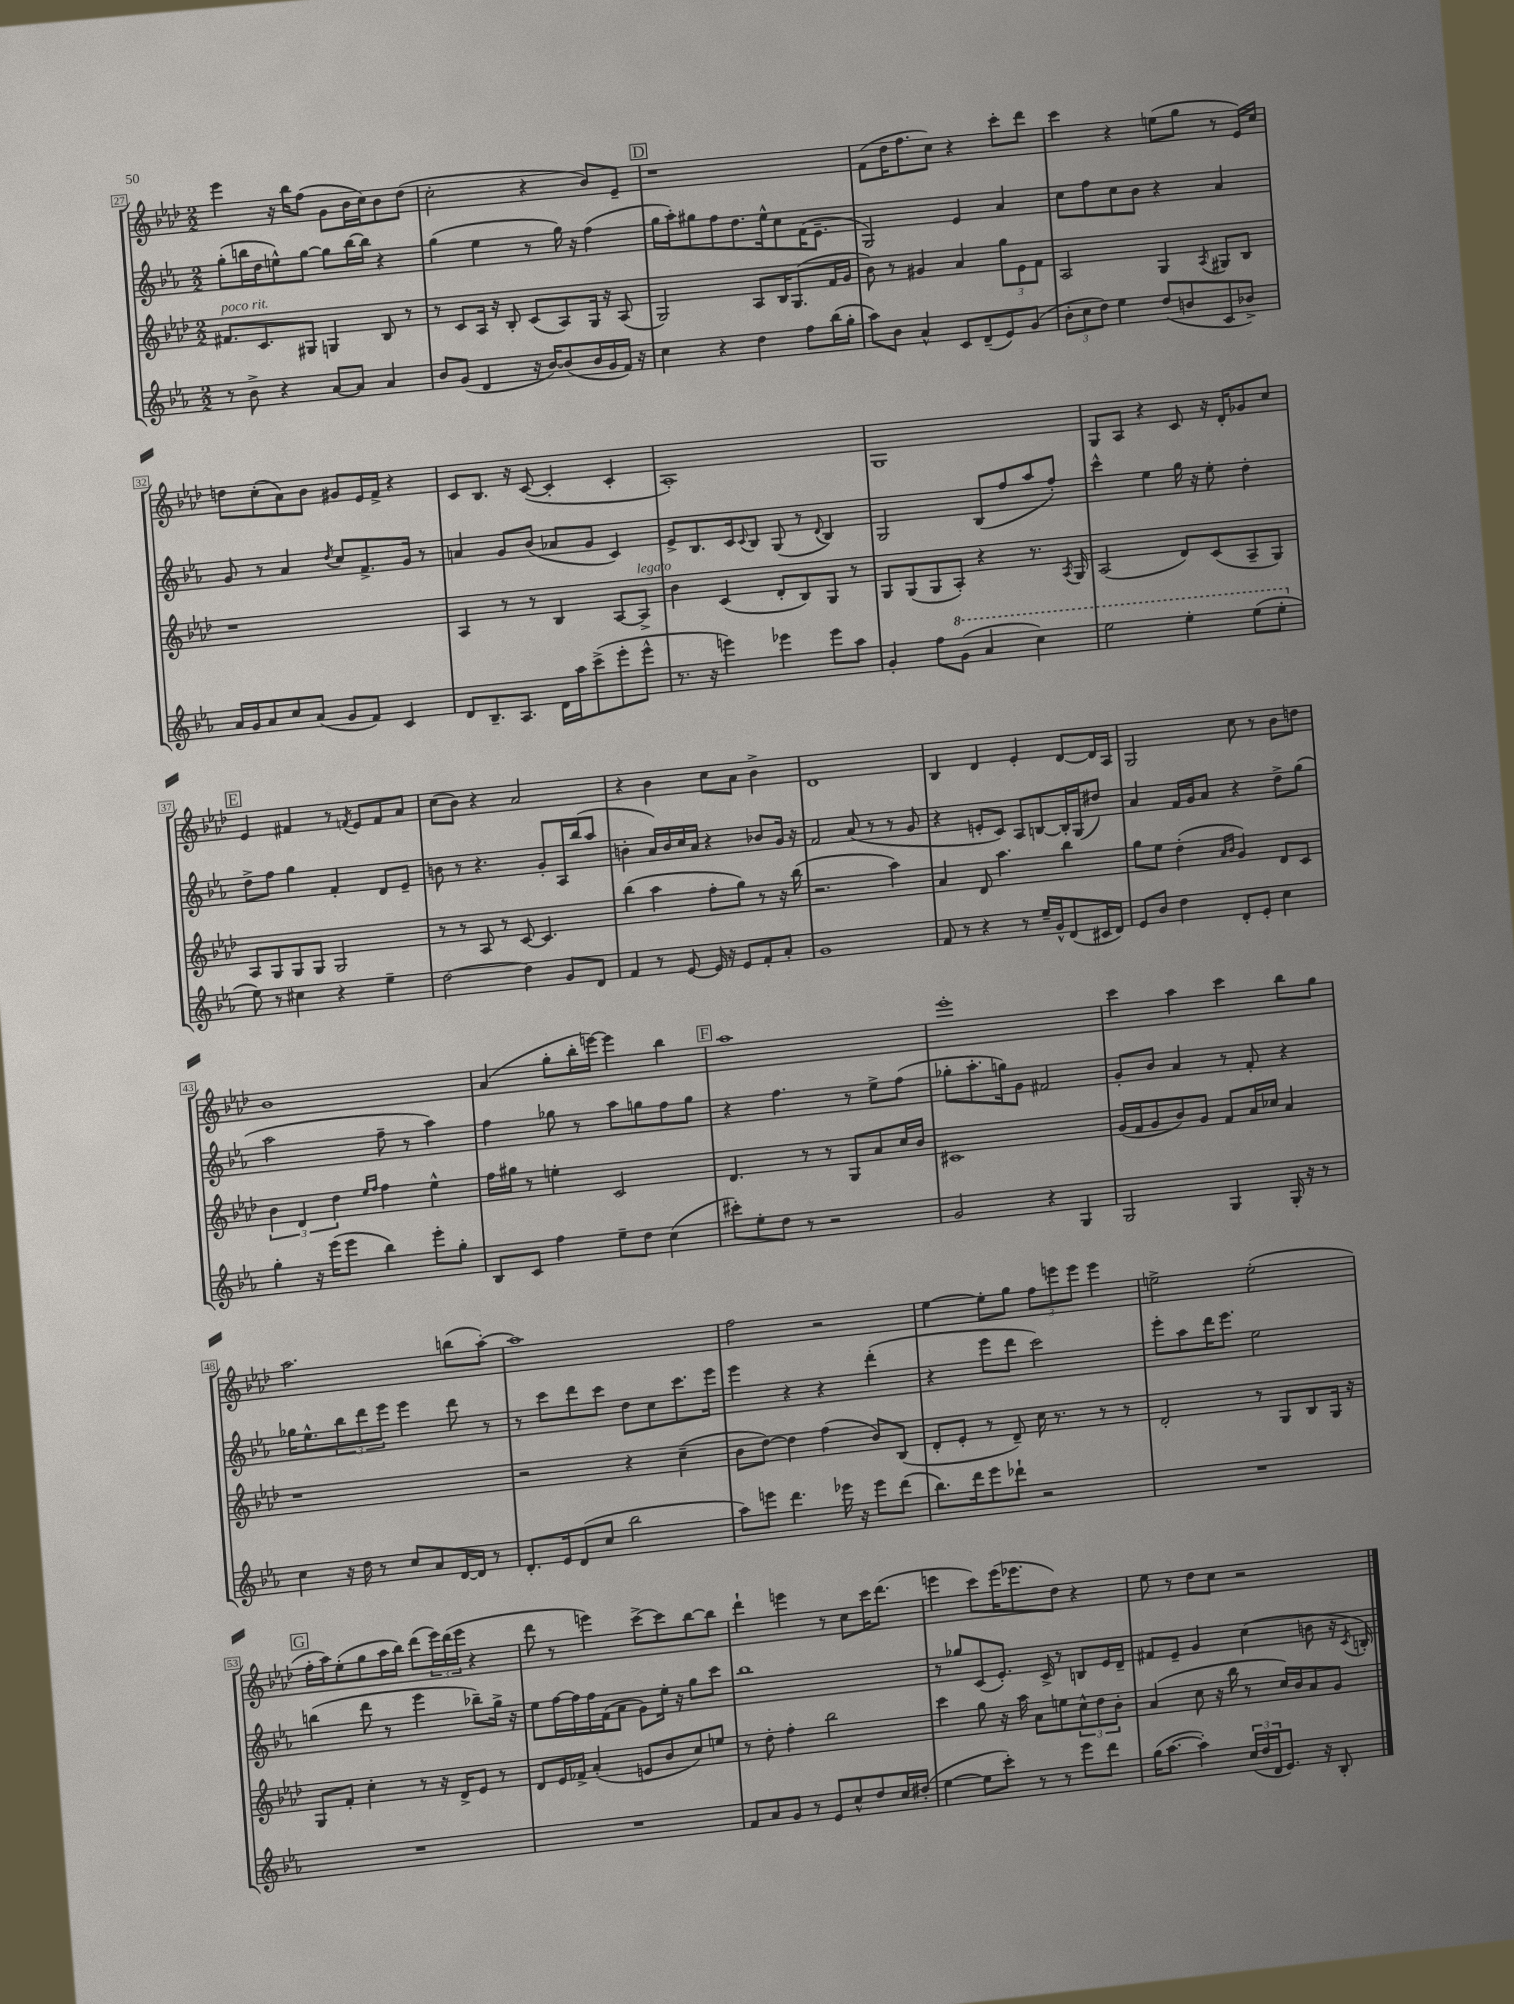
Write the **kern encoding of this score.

**kern	**kern	**kern	**kern
*staff4	*staff3	*staff2	*staff1
*clefG2	*clefG2	*clefG2	*clefG2
*k[b-e-a-]	*k[b-e-a-d-]	*k[b-e-a-]	*k[b-e-a-d-]
*M2/2	*M2/2	*M2/2	*M2/2
8r	8.f#	(8gg'	4eee-
8b-^	.	16bb	.
.	8.c	16dd	.
4r	.	8ee^^)	16r
.	.	.	16bb-
.	8G#	[8gg	(8ff
[8a-	4G	8gg]	8g
8a-]	.	[16bb	16b-
.	.	16bb]	16cc)
4a-	8B-	4r	8b-
.	8r	.	(8dd-
=	=	=	=
8b-	8r	(4gg	2cc'
(8g	8c	.	.
4d	16A-	4ee-	.
.	16r	.	.
.	8B-'	.	.
16r	(8c	8r	4r
[16b-)	.	.	.
(8b-]	8A-)	16gg)	.
.	.	16r	.
16b-	16G	(4ff	8b-)
16g	16r	.	.
16f)	(8A-	.	8e-~
16r	.	.	.
=	=	=	=
4cc	2G)	16gg	1r
.	.	16aa-')	.
.	.	8gg#	.
4r	.	8ff	.
.	.	8.dd	.
4dd	8A-	.	.
.	.	16ee-^^	.
.	16B-	8cc	.
.	(8.G	.	.
8ff	.	(16f	.
.	.	8.e-~	.
(16bb-	16f	.	.
16gg'	16g	.	.
=	=	=	=
8aa-)	8b-)	2G)	(8f
8b-	8r	.	16dd-
.	.	.	8.ff
4a-^^	4g#	.	.
.	.	.	8cc)
8c	4a-	4e-	4r
(8d~	.	.	.
8e-)	12gg	4a-	8ccc'
.	12e-	.	.
(8g	.	.	8ddd-
.	12f	.	.
=	=	=	=
12b-'	2A-	8cc	4ccc
12cc	.	.	.
.	.	8ff	.
12dd)	.	.	.
4ee-	.	8cc	4r
.	.	8b-	.
(8dd	4G	4r	(8ee
8b	.	.	8gg
.	8qA-	.	.
8c	8G#	4a-	8r
8b-^)	8B-	.	16e-)
.	.	.	16cc
=	=	=	=
16a-	1r	8g	8dd
16g	.	.	.
8a-	.	8r	(8cc'
8cc	.	4a-	8a-)
(8a-	.	.	8b-
.	.	8qdd	.
8g	.	8cc	8g#
8f)	.	8.f^	16e-
.	.	.	16f^
4c	.	.	4r
.	.	16g	.
.	.	8r	.
=	=	=	=
8d	4A-	4a	8c
8.B-~	.	.	8.B-
.	8r	8g	.
8.A-	.	.	16r
.	8r	(8b-	([8c
16d	4B-	8a-	4c']
16aa-	.	.	.
(8ccc^	.	8g	.
8eee-'	[8A-	4c)	4c'
8eee-^^	8A-^]	.	.
=	=	=	=
8.r	4b-	8e-^	1A-')
.	.	8.B-	.
16r	.	.	.
4eee)	(4c	.	.
.	.	16c	.
.	.	8qqc	.
.	.	8B-	.
4eee-	8d-'	(8G	.
.	8B-)	8r	.
.	.	8qqd	.
8eee-	8G	4B-)	.
8aa-	8r	.	.
=	=	=	=
4g'	8G	2G	1G
.	(8G	.	.
8ff	8G	.	.
(8gg	8A-')	.	.
4aa-	4r	(8B-	.
.	.	8ff	.
4ccc)	8.r	8aa-	.
.	.	8ff')	.
.	8qA-	.	.
.	16G	.	.
=	=	=	=
2eee-	(2A-	4ccc^^	8G
.	.	.	8A-
.	.	4ee-	4r
4eee-'	8d-)	16gg	8c
.	.	16r	.
.	(8c	8ee-'	16r
.	.	.	16d-'
(8eee-	8A-~	4dd'	8g-
8eee-'	8G)	.	8cc
=	=	=	=
8ee-)	8A-	8dd^	4e-
8r	8G	8ff	.
4cc#	8G	4gg	4f#
.	8G	.	.
4r	2G	4f'	8r
.	.	.	8qf
.	.	.	8e-
4ee-~	.	8d	8f
.	.	8e-~	8a-
=	=	=	=
[2dd	8r	8b	(8cc
.	8r	8r	8b-)
.	8A-	4.r	4r
.	8r	.	.
4dd]	[8c	.	2a-
.	4.c]	8g'	.
8g	.	16A-	.
.	.	(16bb-	.
8d	.	8aa-	.
=	=	=	=
4f	(4bb-	4b'	4r
8r	4aa-	16a-)	4b-
.	.	16b	.
[8e-	.	16cc	.
.	.	16a-	.
16e-]	8ff'	4r	8cc
16r	.	.	.
8e-	8gg)	.	8a-
8f'	8r	8b-	4b-^
8a-'	16r	16g	.
.	(16bb-	16r	.
=	=	=	=
1g	2.r	2f	1d-
.	.	(8a-	.
.	.	8r	.
.	4aa-)	8r	.
.	.	8g	.
=	=	=	=
8f	4a-	4r	4B-
8r	.	.	.
4r	8d-	8e'	4d-
.	4.aa-	8c)	.
8r	.	8A-	4e-'
16ee-~	.	[8B	.
16g^^	.	.	.
(8d	4bb-	16B']	[8d-
.	.	(16G	.
16c#	.	8dd#)	16d-]
16d)	.	.	16A-
=	=	=	=
8e-	8gg	4a-	2G
8b-	8ee-	.	.
4dd	(4dd-'	16f	.
.	.	16g	.
.	.	8a-	.
.	16qqa-	.	.
.	16qqb-	.	.
8d'	4g)	4r	8cc
8e-'	.	.	8r
4cc	8d-	8dd^	8b-
.	8c	(8gg	8dd
=	=	=	=
4gg'	6b-	2aa-	1b-
.	6d-	.	.
16r	.	.	.
(16eee-	.	.	.
.	6dd-	.	.
8eee-	.	.	.
.	16qqee-	.	.
.	16qqff	.	.
4bb-)	4ff	8ff~	.
.	.	8r	.
8eee-'	4ee-^^	4aa-)	.
8gg'	.	.	.
=	=	=	=
8B-	16ff	4ff	(4a-
.	16gg#	.	.
8c	8r	.	.
4ff	4ee'	8gg-	8gg'
.	.	8r	16bb-'
.	.	.	[16eee)
8ee-~	2c	8aa-	4eee]
8dd	.	8gg	.
(4cc	.	8ff	4bb-
.	.	8gg	.
=	=	=	=
8ccc#')	4.d-	4r	1aa-
8ee-'	.	.	.
8dd	.	4.ff	.
8r	8r	.	.
2r	8r	.	.
.	8G	8r	.
.	8a-	8ee-^	.
.	16cc	(8ff	.
.	16b-	.	.
=	=	=	=
2g	1c#	8gg-'	1eee-'
.	.	8.aa-'	.
.	.	16gg)	.
.	.	8g	.
4r	.	2f#	.
4G	.	.	.
=	=	=	=
2G	(16g	8g'	4ccc
.	16f	.	.
.	8g	8b-	.
.	8b-)	4a-	4aa-
.	8g	.	.
4G	8f	8r	4ccc
.	16a-	8f'	.
.	16cc-	.	.
16G'	4a-	4r	8bb-
16r	.	.	.
8r	.	.	8gg
=	=	=	=
4cc	1r	16gg-	2.aa-
.	.	8.ee-^^	.
16r	.	12bb-	.
16dd	.	.	.
.	.	12ddd	.
8r	.	.	.
.	.	12eee-	.
8cc	.	4eee-	.
8a-	.	.	.
[16d	.	8ddd	(8bb
16d]	.	.	.
8r	.	8r	[8aa-')
=	=	=	=
8.d'	2r	8r	1aa-]
.	.	8ccc	.
16e-	.	.	.
(8d	.	8ddd	.
8cc	.	8ccc	.
2bb-	4r	8dd	.
.	.	8cc	.
.	(4cc~	8.ccc	.
.	.	16eee-	.
=	=	=	=
8aa-)	8b-	4eee-	2ff
8eee	[8dd-)	.	.
4.ddd	4dd-]	4r	.
.	(4ff	4r	2r
16eee-	.	.	.
16r	.	.	.
8eee-	8b-)	(4ddd'	.
(8ddd	(8B-	.	.
=	=	=	=
8.bb-)	8d-'	4r	[4ee-
.	8e-'	.	.
16ddd	.	.	.
8eee-	8r	8eee-	8ee-']
8ddd-`	8d-~)	8ddd	8gg
2r	16cc	2ccc)	12ff
.	8.r	.	.
.	.	.	12eee
.	.	.	12eee
.	8r	.	4eee
.	8r	.	.
=	=	=	=
1r	2d-'	8eee-'	2ee^
.	.	8aa-	.
.	.	16ddd	.
.	.	8.eee-	.
.	8r	2ee-	(2ee'
.	8G	.	.
.	8B-	.	.
.	16G	.	.
.	16r	.	.
=	=	=	=
1r	8G	(4bb	16ff'
.	.	.	16aa-)
.	8f'	.	(8ee-'
.	4cc'	8ddd	8gg
.	.	8r	16aa-
.	.	.	16bb-)
.	8r	4eee-	(8ddd-
.	16r	.	24eee-)
.	.	.	(24ddd-
.	16d-^	.	.
.	.	.	24eee-
.	8e-	8bb-~)	4r
.	8r	16gg^	.
.	.	16r	.
=	=	=	=
1r	8d-	8ee-	8ddd-
.	16e-	[16ff	8r
.	16f-^	16ff]	.
.	(4a-'	16ff	4eee)
.	.	(16f	.
.	.	8a-	.
.	8e	8g)	[8ccc^
.	8b-	16ee-'	8ccc]
.	.	16r	.
.	8cc)	8gg	[8bb-
.	8ee	8ccc	8bb-]
=	=	=	=
8f	8r	1bb-	4ddd-`
8a-	8dd-'	.	.
8g	4ff'	.	4eee
8r	.	.	.
8e-	2bb-	.	8r
8cc^^	.	.	8cc
8dd	.	.	16ccc
.	.	.	(8.ddd-
16cc	.	.	.
(16dd#'	.	.	.
=	=	=	=
[4ee-	4ccc	8r	4eee
.	.	8gg-	.
8ee-]	8gg	(8c	8ccc)
8ccc')	16r	8.e-')	(16eee
.	16aa-	.	8.eee-
8r	8a-	.	.
.	.	16c^	.
8r	8ee	8r	8dd-)
8eee-	12cc^^	8B	4r
.	12dd-	.	.
8ddd	.	16e-	.
.	12b-'	.	.
.	.	16d~	.
=	=	=	=
(16gg	(4a-	8f#	8ee-
[8.aa-	.	.	.
.	.	8e-~	8r
4aa-'])	8cc	4g	8dd-
.	16r	.	8cc
.	16bb-	.	.
(24cc	8r	(4cc	2r
24dd	.	.	.
24d	.	.	.
8.e-)	16cc)	.	.
.	16b-	.	.
.	8a-	8b	.
16r	.	.	.
8B-'	8g	16r	.
.	.	8qc	.
.	.	16B')	.
==	==	==	==
*-	*-	*-	*-
